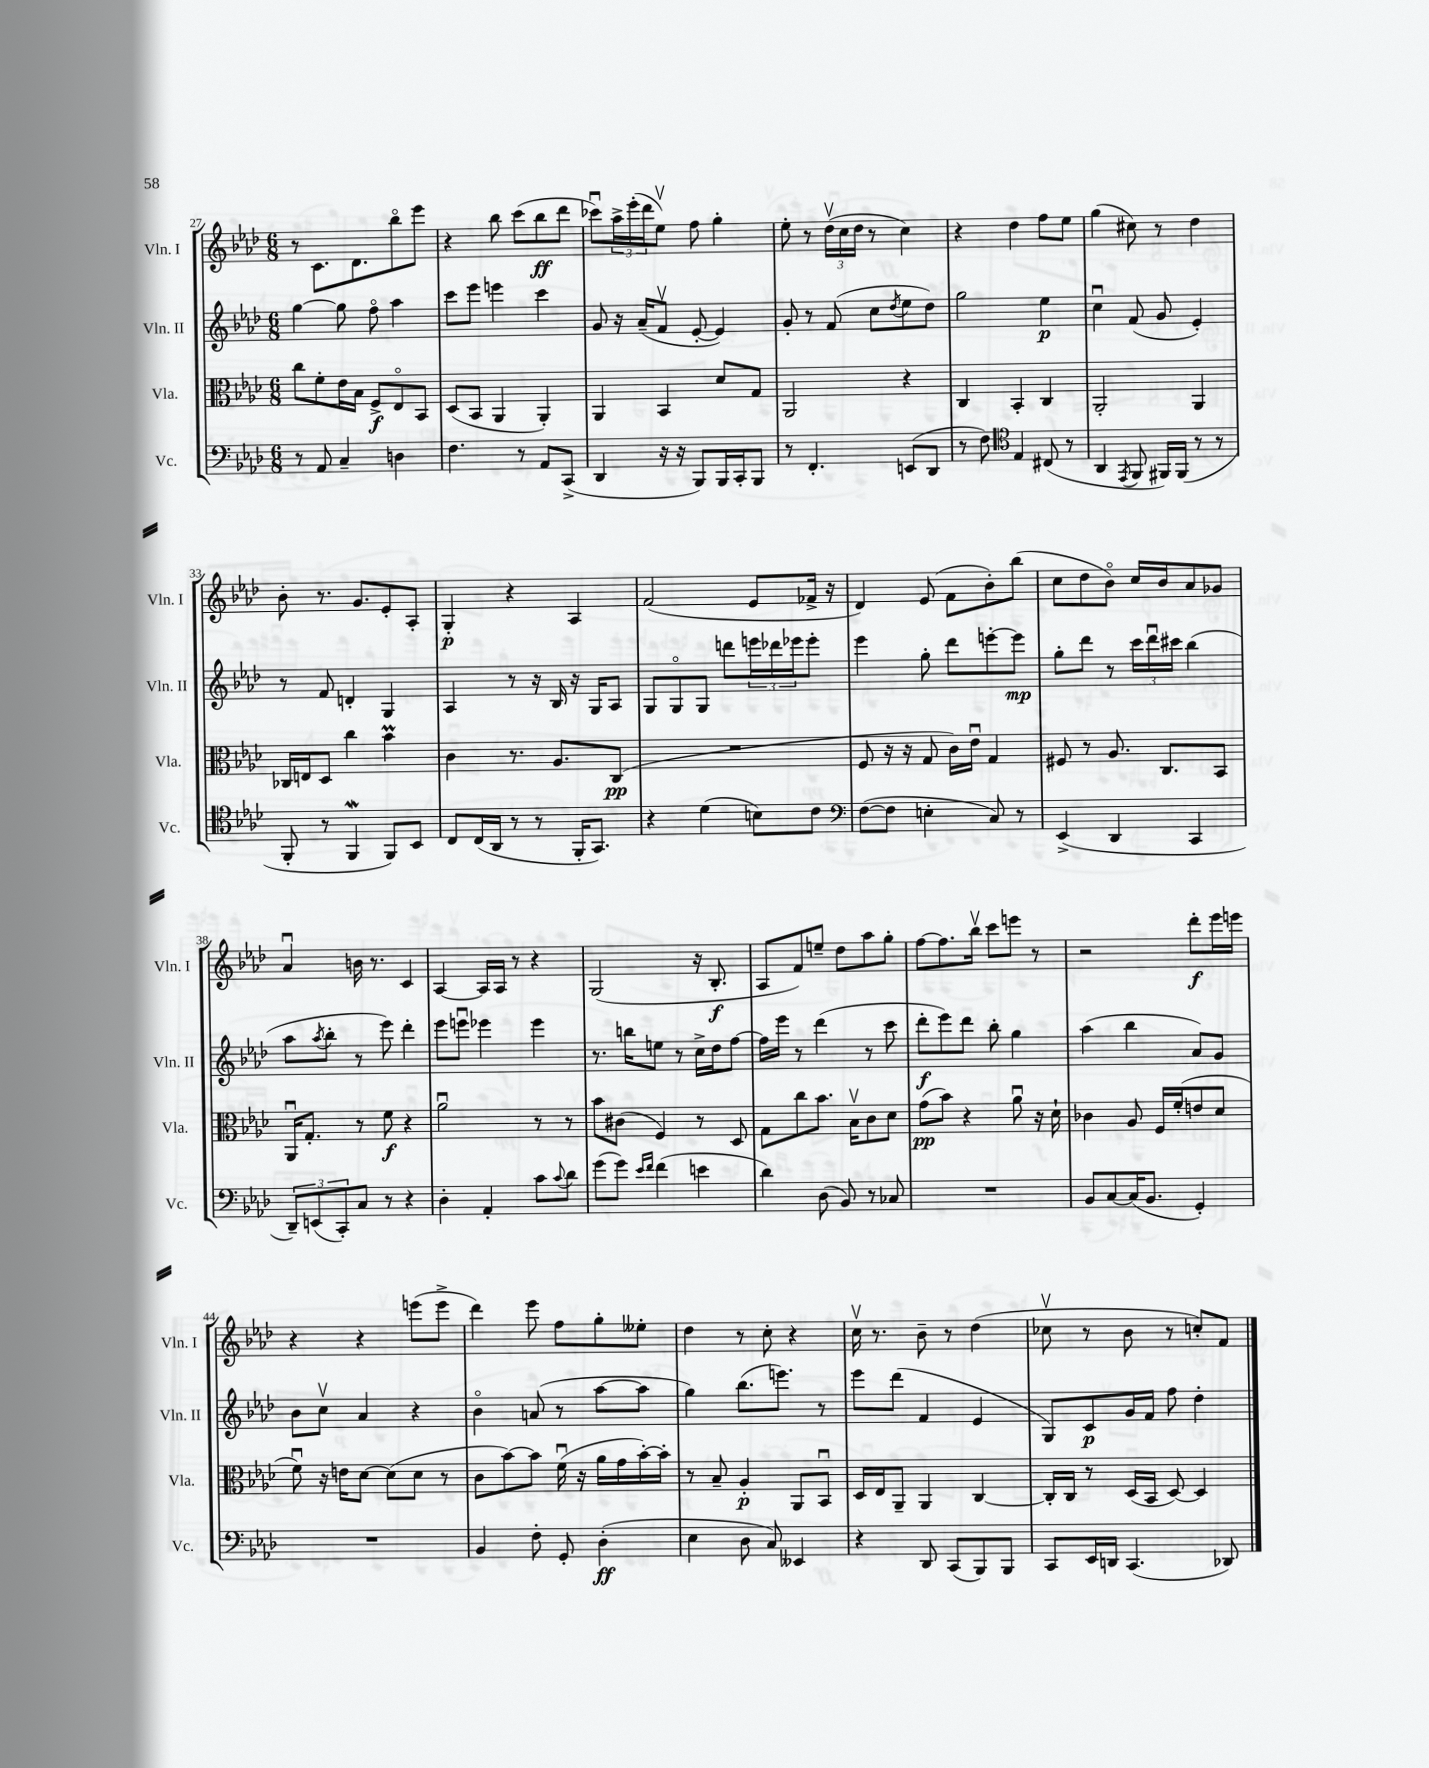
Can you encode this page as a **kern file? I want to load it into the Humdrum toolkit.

**kern	**kern	**kern	**kern
*staff4	*staff3	*staff2	*staff1
*clefF4	*clefC3	*clefG2	*clefG2
*k[b-e-a-d-]	*k[b-e-a-d-]	*k[b-e-a-d-]	*k[b-e-a-d-]
*M6/8	*M6/8	*M6/8	*M6/8
8r	8cc	[4gg	8r
8AA-	8f'	.	8.c
4C~	16e-	8gg]	.
.	16B-	.	8.d-
.	8F^	8ffo	.
4D	8E-o	4aa-	8bb-o
.	8BB-	.	8eee-
=	=	=	=
4.F	(8D-	8ccc	4r
.	8BB-	8eee-	.
.	4AA-	4eee	8bb-
8r	.	.	(8ccc
8AA-	4AA-')	4ccc	8bb-
(8CC^	.	.	8ddd-
=	=	=	=
4DD-	4AA-	8g	8ccc-u)
.	.	16r	24aa-^
.	.	.	(24eee-'
.	.	(16a-~	.
.	.	.	24ddd-
16r	4BB-	8fv	8ee-v)
16r	.	.	.
8BBB-)	.	[8e-'	8ff
16BBB-	8d-	4e-])	4gg'
16CC'	.	.	.
8BBB-	8G	.	.
=	=	=	=
8r	2AA-	8g'	8ee-'
4.FF'	.	8r	8r
.	.	(8f	(24dd-v
.	.	.	24cc
.	.	.	24dd-
.	.	8cc	8r
.	.	8qdd-	.
(8EE	4r	8ee-	4cc)
8DD-	.	8dd-)	.
=	=	=	=
8r	4C	2gg	4r
8F)	.	.	.
*clefC4	*	*	*
4E-	4BB-'	.	4dd-
(8C#	4C	4ee-	8ff
8r	.	.	8ee-
=	=	=	=
4AA-	2AA-'	4ccu	(4gg
8qEE-	.	.	.
8FF	.	(8f	8cc#)
16FF#)	.	8g	8r
(16FF#	.	.	.
8r	4AA-	4e-')	4dd-
8r	.	.	.
=	=	=	=
8FF'	16C-	8r	8b-'
.	16E	.	.
8r	8D-	8f	8.r
4FF	4cc	4d'	.
.	.	.	8.g
8FF)	4b-	4G	8e-'
8BB-	.	.	8A-'
=	=	=	=
8C	4c	4A-	4G'
(16C	.	.	.
16AA-	.	.	.
8r	8.r	8r	4r
8r	.	16r	.
.	8.A-	16B-	.
16FF'	.	16r	4A-
8.GG)	.	16G	.
.	(8C	8A-	.
=	=	=	=
4r	2.r	8G	(2f
.	.	8Go	.
(4d-	.	8G	.
.	.	8ddd	.
8B)	.	24eee	8e-
.	.	24ddd-	.
.	.	24eee-	.
8c	.	8eee-'	16f-^
.	.	.	16r
=	=	=	=
*clefF4	*	*	*
([8F	8F	4eee-	4d-)
8F]	16r	.	.
.	16r	.	.
4E'	8G	8gg'	(8e-
.	16c)	8ddd-	8f
.	16e-u	.	.
8C)	4G	[8eee'	8b-')
8r	.	8eee]	(8bb-
=	=	=	=
(4EE-^	8F#	8gg'	8cc
.	8r	8ddd-	8dd-
4DD-	8.A-	8r	8b-o)
.	.	24ccc	16cc
.	.	24ddd-u	.
.	8.C	.	16b-
.	.	24ccc#	.
4CC	.	(4bb-	8a-
.	8BB-	.	8g-
=	=	=	=
12DD-~)	16AA-u	8aa-	4a-u
.	8.G'	.	.
(12EE	.	.	.
.	.	8qaa-	.
.	.	8bb-'	.
12CC')	.	.	.
8C	8r	8r	16b
.	.	.	8.r
8r	8f	8eee-)	.
4r	4r	4ddd-'	4c
=	=	=	=
4D-'	2a-u	8eee-	[4A-
.	.	8eeeu	.
4AA-'	.	4eee-	16A-]
.	.	.	16A-
.	.	.	8r
8c	8r	4eee-	4r
8qqc	.	.	.
8d-	8r	.	.
=	=	=	=
(8g	8b-	8.r	(2G
8g)	(8c#	.	.
.	.	16bb	.
16qqe-	.	.	.
16qqf	.	.	.
(4f	4F)	8ee	.
.	.	8r	.
4e	8r	16cc^	16r
.	.	16dd-	8.B-'
.	8D-	[8ff	.
=	=	=	=
4d-)	8G	16ff]	8A-
.	.	16eee-	.
.	8cc	8r	8f)
(8D-	8.b-	(4ddd-	8ee~
8BB-)	.	.	8dd-
.	16B-v	.	.
8r	8c	8r	8aa-
8C-	8d-	8ccc	8gg'
=	=	=	=
2.r	(8g	8ddd-'	[8ff
.	8b-)	8eee-)	8.ff]
.	4r	8ddd-	.
.	.	.	16bb-v
.	.	8bb-'	8ccc
.	8a-u	4gg	8eee
.	16r	.	8r
.	16d-`	.	.
=	=	=	=
8BB-	4c-	(4aa-	2r
[8C	.	.	.
(16C]	8A-	4bb-	.
8.BB-	.	.	.
.	16F	.	.
.	(16f'	.	.
4GG')	8e	8a-)	8ddd-'
.	8d-	8g	16eee-
.	.	.	16eee
=	=	=	=
2.r	8fu)	8b-	4r
.	16r	8ccv	.
.	16e	.	.
.	[8d-	4a-	4r
.	(8d-]	.	.
.	8d-	4r	(8eee
.	8r	.	8eee^
=	=	=	=
4BB-	8c	4b-o	4ddd-)
.	[8b-)	.	.
8F'	8b-]	(8a	8eee-
8GG'	(16fu	8r	8ff
.	16r	.	.
(4D-'	16a-	[8aa-	8gg'
.	16g	.	.
.	[16b-')	8aa-]	8ee--'
.	16b-']	.	.
=	=	=	=
4E-	8r	4gg)	4dd-
.	8B-~	.	.
8D-	4A-'	(8.bb-	8r
8C)	.	.	8cc'
.	.	8.eee)	.
4EE--	8AA-	.	4r
.	8BB-u	8r	.
=	=	=	=
4r	16D-	8eee-	16ccv
.	16E-	.	8.r
.	8AA-~	(8ddd-	.
8DD-	4AA-	4f	8b-~
(8CC	.	.	8r
8BBB-)	[4C	4e-	(4dd-
8BBB-	.	.	.
=	=	=	=
8CC	16C']	8G)	8cc-v
.	16C	.	.
16EE-	8r	8c	8r
16DD	.	.	.
(4.CC	(16D-	16g	8b-
.	16BB-	16f	.
.	[8D-)	8ff	8r
.	4D-]	4dd-'	8cc')
8DD-)	.	.	8f
==	==	==	==
*-	*-	*-	*-
